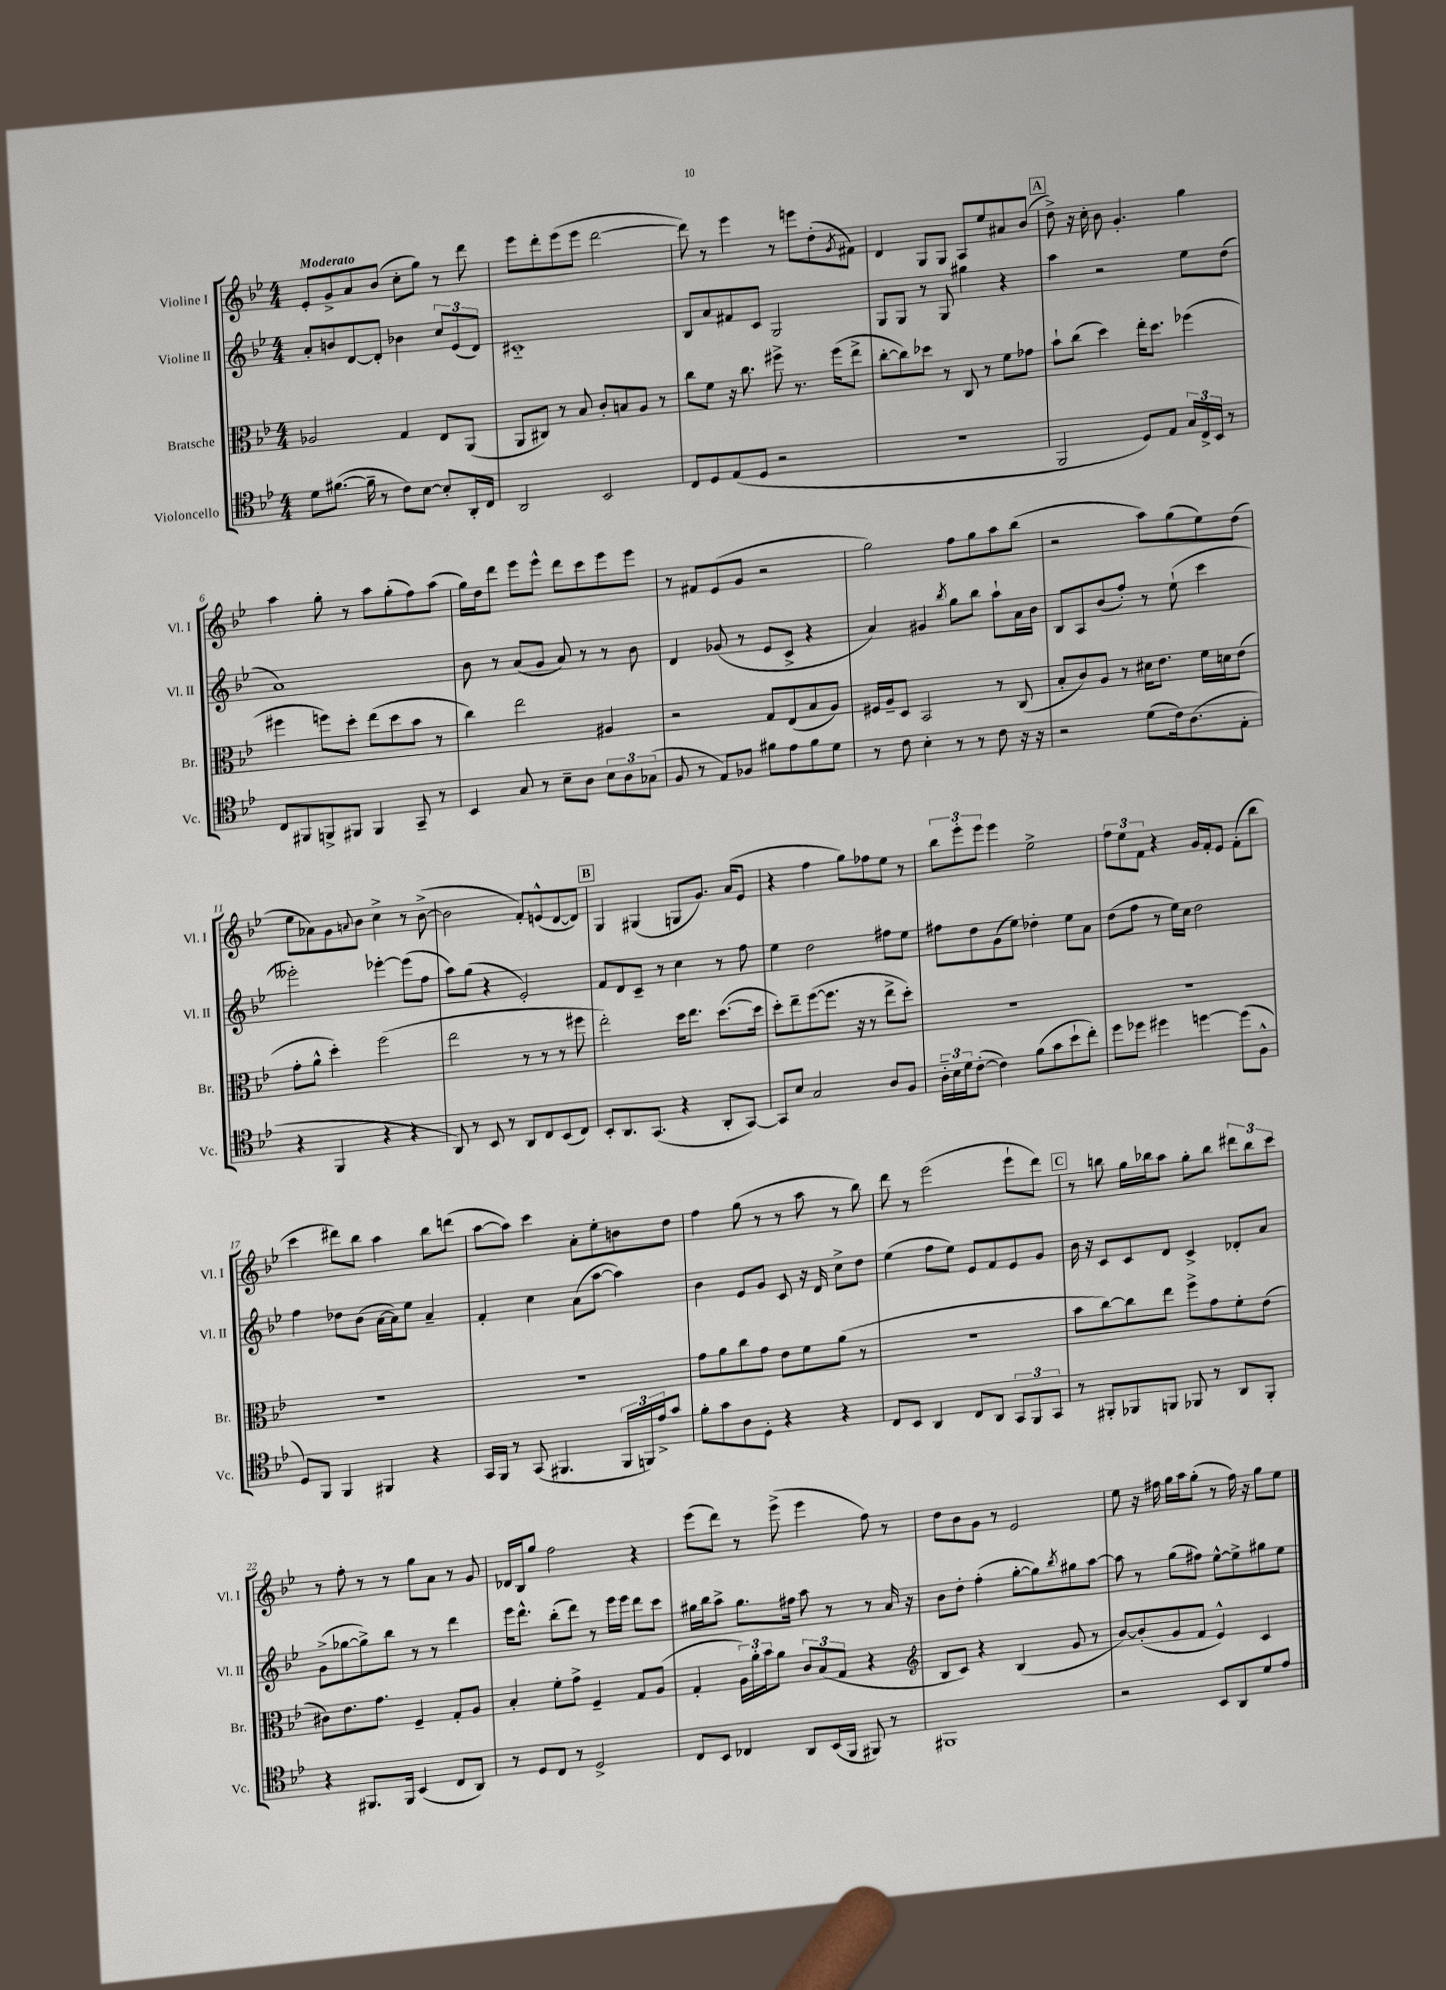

**kern	**kern	**kern	**kern
*part4	*part3	*part2	*part1
*staff4	*staff3	*staff2	*staff1
*I"Violoncello	*I"Bratsche	*I"Violine II	*I"Violine I
*I'Vc.	*I'Br.	*I'Vl. II	*I'Vl. I
*clefC4	*clefC3	*clefG2	*clefG2
*k[b-e-]	*k[b-e-]	*k[b-e-]	*k[b-e-]
*M4/4	*M4/4	*M4/4	*M4/4
=1	=1	=1	=1
!	!	!	!LO:TX:a:B:t=Moderato
8d\L	2A-X/	8a'/L	8e-'/L
([8.f#X\J	.	8bn/	8g^/
.	.	[8d/	8a/
16f#~\]	.	.	.
8r	.	8d'/J]	(8b-/J
8c\L)	4G/	4b-X\	8cc'\L
[8B-\J	.	.	8gg\J)
8B-'/L]	8E-/L	12cc/L	8r
.	.	(12e-/	.
16AA'/L	(8AA/J	.	8ddd\
.	.	12d/J)	.
16C/JJ	.	.	.
=2	=2	=2	=2
2AA/	8AA/L	1c#X	8eee-\L
.	8C#X/J)	.	8ddd'\
.	8r	.	(8eee-\
.	8B-/	.	8eee-\J
2BB-/	8c'/L	.	[2ddd\
.	8Bn/	.	.
.	8A/J	.	.
.	8r	.	.
=3	=3	=3	=3
8C/L	8cc\L	8B-/L	8ddd\])
8D/	8f\J	8a/	8r
(8E-/	16r	8f#X/	4eee-\
.	8.cc\	.	.
8D/J	.	8c/J	.
2r	8ff#X^\	2G/	8r
.	8.r	.	8eeen\L
.	.	.	(8dd'\
.	(16ff#\KL	.	.
.	.	.	8qg/
.	8ee-^\J	.	8f#X\J)
=4	=4	=4	=4
1r	[8cc'\L	8G/L	4d/
.	8cc\])	8G/J	.
.	8dd-X\J	8r	8G/L
.	8r	8G/	8G/J
.	8C/	4gg#X\	8A/L
.	8r	.	8ee-/
.	8f\L	4r	8a#X/
.	8g-X\J	.	(8b-/J
!!LO:REH:place=s1:t=A
=5	=5	=5	=5
2FF/	8b-`\L	4aa\	8dd^\)
.	(8cc\J	.	16r
.	.	.	16cc'\
.	4dd\)	2r	8b-\
.	.	.	4.g'/
8D/L)	16ee-'\KL	.	.
.	8.dd\J	.	.
8E-/J	.	.	.
24G/LL	(4ff-X\	8ee-\L	4gg\
24C^/	.	.	.
24BB-/JJ	.	.	.
8r	.	(8dd\J	.
!!LO:LB:g=z
=6	=6	=6	=6
8C/L	4ff#X\	1a)	4aa\
8FF#X/	.	.	.
8FFn^/	8ffn\L)	.	8gg'\
8FF#X/J	8dd'\J	.	8r
4FF#/	(8ee-\L	.	8aa\L
.	8dd\	.	(8gg'\
8GG~/	8b-\J	.	8ff\)
8r	8r	.	(8aa\J
=7	=7	=7	=7
4BB-/	4cc\)	8b-\	16gg\LL)
.	.	.	16dd\J
.	.	8r	8ddd\J
8G/	2ee-\	(8a/L	8eee-\L
8r	.	8g/J	8eee-^^\J
8B-~\L	.	8a/)	8ddd\L
8A\J	.	8r	8ccc\
12B-\L	4A#X/	8r	8eee-\
12A\	.	.	.
.	.	8b-\	8eee-\J
(12G-X\J	.	.	.
=8	=8	=8	=8
8F/	2r	4d/	8r
8r	.	.	8f#X/L
8E-/L)	.	(8g-X/	(8e-/
8F-X/J	.	8r	8g/J
8f#X\L	8G/L	8e-/L	2r
8e-\	(8E-/	8c^/J	.
8f#\	8B-/	4r	.
8d\J	8A/J)	.	.
=9	=9	=9	=9
8r	16F#X/LL	4a/)	2gg\)
.	16A~/J	.	.
8c\	8D/J	.	.
4B-'\	2BB-/	4g#X/	.
.	.	8qbb-/	.
8r	.	8gg\L	8ff\L
8r	.	8bb-\J	8gg\
8c\	8r	8aa`\L	8aa\
16r	(8C/	16a\L	(8bb-\J
16r	.	16b-\JJ	.
=10	=10	=10	=10
2r	8B-'/L	8B-/L	2r
.	8c/)	8A/	.
.	8A/J	(8b-/	.
.	8r	8ff'/J)	.
(8d\L	16d#X\KL	8r	8aa\L)
.	8.e-\J	.	.
16c\k)	.	(8ee-`\	(8gg\
(8.A\	.	.	.
.	16f\LL	4ccc\	8ee-\)
.	16dn\J	.	.
8E-'\J	(8e-\J	.	(8dd\J
!!LO:LB:g=z
=11	=11	=11	=11
4r	8g'\L	2eee--X'\)	8ee-\L
.	8a^^\J	.	8a-X\)
4FF/	4dd'\)	.	8g\
.	.	.	8qqan/
.	.	.	8b-\J
4r	(2ff\	[4eee-X'\	4cc^\
4r	.	(8eee-\L]	8r
.	.	8ff\J	([8b-^\
=12	=12	=12	=12
8AA/)	2ee-\	8aa\L)	2b-\]
8r	.	(8gg\J	.
8BB-/	.	4r	.
8r	.	.	.
8AA/L	8r	2e-'/)	8f'/L)
8C/	8r	.	(8en^^/
(8BB-/	8r	.	[8d/
8C/J)	8ff#X\	.	8d/J])
!!LO:REH:place=s1:t=B
=13	=13	=13	=13
8BB-'/L	2ee-'\)	8f/L	4G/
8.AA/	.	8d/	.
.	.	8c~/J	(4G#X/
(8.GG/J	.	.	.
.	.	8r	.
4r	16dd\KL	4cc\	8Gn/L
.	8.ee-\J	.	.
.	.	.	8.g/J)
8AA'/L	([8.dd\L	8r	.
.	.	.	(16a/KL
[8GG/J)	.	8ff\	8e-/J
.	16dd\Jk]	.	.
=14	=14	=14	=14
8GG/L]	8dd'\L)	4ee-\	4r
8B-/J	8ee-~\	.	.
2G/	([8ff\	2dd\	4ff\
.	8.ff\J]	.	.
.	.	.	8gg\L)
.	16r	.	.
.	8r	.	8ff-X\
8A/L	8ee-^\L	8ff#X\L	8ee-\J
8F/J	8dd'\J)	8ee-\J	8r
=15	=15	=15	=15
24A\LL	1r	8ff#X\L	12bb-\L
24B-\	.	.	.
24d\J	.	.	12eee-'\
([8c'\J	.	8dd\	.
.	.	.	12eee-\J
4c\])	.	(8g\	4eee-\
.	.	8ee-\J)	.
(8f\L	.	4dd-X'\	2ee-^\
8g\	.	.	.
8b-`\	.	8ee-\L	.
8cc'\J)	.	8a\J	.
=16	=16	=16	=16
8dd\L	1r	(8dd\L	12ff\L
.	.	.	12ee-\
8dd-X\J	.	8ff\J	.
.	.	.	12f\J
4dd#X\	.	8r	4r
.	.	16ee-\LL)	.
.	.	16cc\JJ	.
[4ddn\	.	2dd\	16g/LL
.	.	.	16f'/J
.	.	.	8e-/J
(8dd\L]	.	.	(8f'\L
8F^^\J	.	.	8bb-\J
!!LO:LB:g=z
=17	=17	=17	=17
8D/L)	1r	4ff\	4ccc\
8FF/J	.	.	.
4FF/	.	8dd-X\L	8ddd#X\L)
.	.	(8b-\J	8bb-\J
4FF#X/	.	[16a\LL	4aa\
.	.	16a\J])	.
.	.	8ee-\J	.
4r	.	4a~/	8bb-\L
.	.	.	(8dddn\J
=18	=18	=18	=18
16GG/LL	1r	4f'/	[8aa\L
16FF/JJ	.	.	.
8r	.	.	8aa\J])
(8GG/	.	4cc\	4ccc\
4.FF#X/	.	.	.
.	.	(8a\L	8a'\L
.	.	[8aa\J	8ee-'\
24FF#/LL	.	4aa\])	8bn\
24FFn/)	.	.	.
24e-^/J	.	.	.
8g/J	.	.	8dd\J
=19	=19	=19	=19
8f'\L	8g\L	4b-\	4ff\
8g\	8a\	.	.
8A\	8cc\	8e-/L	(8gg\
8D'\J	8g\J	8g/J	8r
4r	8e-\L	8c/	8r
.	8f\	16r	8aa\
.	.	16d/	.
4r	(8a\J	8cc^\L	8r
.	8r	8dd\J	8bb-\)
=20	=20	=20	=20
8C/L	1r	(4ee-\	8ddd\
8BB-/J	.	.	8r
4AA/	.	8ff\L	(2eee-\
.	.	8ee-\J)	.
8C/L	.	8e-/L	.
8AA/J	.	8f/	.
12GG/L	.	8e-/	8eee-`\L
12FF/	.	.	.
.	.	8g/J	8ddd\J)
12GG/J	.	.	.
!!LO:REH:place=s1:t=C
=21	=21	=21	=21
8r	8b-\L	16b-\	8r
.	.	16r	.
8FF#X'/L	[8cc\)	8c/L	8bbn\
8FF-X/	8cc\]	8c/	16gg\LL
.	.	.	16bb-X\J
8FFn/J	8ee-\J	8d/J	8aa\J
8FF-X/	8ff^\L	4c^/	8gg'\L
8r	8g\	.	8bb-\J
8AA/L	8f'\	8d-X'/L	12ddd#X\L
.	.	.	12bb-\
8FF-'/J	(8e-\J	8a/J	.
.	.	.	12ccc\J
!!LO:LB:g=z
=22	=22	=22	=22
4r	8c#X\L)	(8g^\L	8r
.	8.e-\	[8gg-X\	8ff'\
8.FF#X/L	.	8gg-^\])	8r
.	8.g\J	.	.
.	.	8bb-\J	8r
16FF#/Jk	.	.	.
(4BB-/	4F~/	8r	8gg\L
.	.	8r	8a\J
8C/L	8G'/L	4ddd\	8r
8AA/J)	8A/J	.	8g/
=23	=23	=23	=23
8r	4B-'/	16eee-\KL	16d-X/LL
.	.	8.ddd^^\J	16B-/J
8D/L	.	.	8gg/J
8C/J	8f'\L	(8bb-'\L	2ff\
8r	8g^\J	8ddd\J)	.
2D^/	4F~/	8r	.
.	.	16eee-\LL	.
.	.	16eee-\JJ	.
.	8G/L	8ddd\L	4r
.	(8A/J	8ccc\J	.
=24	=24	=24	=24
8C/L	4G'/	16gg#X\LL	(8eee-\L
.	.	16bb-\J	.
8BB-/J	.	8aa^\J	8ddd\J)
4C-X/	24A\LL)	8.gg#\L	8r
.	24a'\	.	.
.	24b-\J	.	.
.	8a\J	.	(8eee-^\
.	.	16ff#X\Jk	.
8AA/L	12c/L	8aa\	4eee-\
.	(12B-/	.	.
(16BB-/L	.	8r	.
.	12G/J	.	.
16FF/JJ	.	.	.
8FF#X/)	4r	8r	8ff\)
8r	.	16a/	8r
.	.	16r	.
=25	=25	=25	=25
*	*clefG2	*	*
1FF#X	8B-/L	8b-\L	8dd\L
.	8c/J)	8dd'\J	8b-\
.	4r	(4ff'\	8g\J
.	.	.	8r
.	(4B-/	[8gg'\L	2e-/
.	.	8gg\])	.
.	.	8qbb-/	.
.	8g/	8gg#X\	.
.	8r	[8aa\J	.
=26	=26	=26	=26
2r	[8b-/L)	8aa\]	8ee-\
.	(8b-'/]	8r	16r
.	.	.	16ff#X\
.	8g/	(8gg\L	16gg\LL
.	.	.	16aa\J
.	8f/J	8ff#X\J)	(8gg'\J
8BB-/L	4e-^^/)	[8ee-^^\L	8r
8AA/	.	8ee-^\]	16ff#\)
.	.	.	16r
8d/	4c/	8gg#X\	8gg\L
8e-/J	.	8ee-\J	8ee-\J
==	==	==	==
*-	*-	*-	*-
